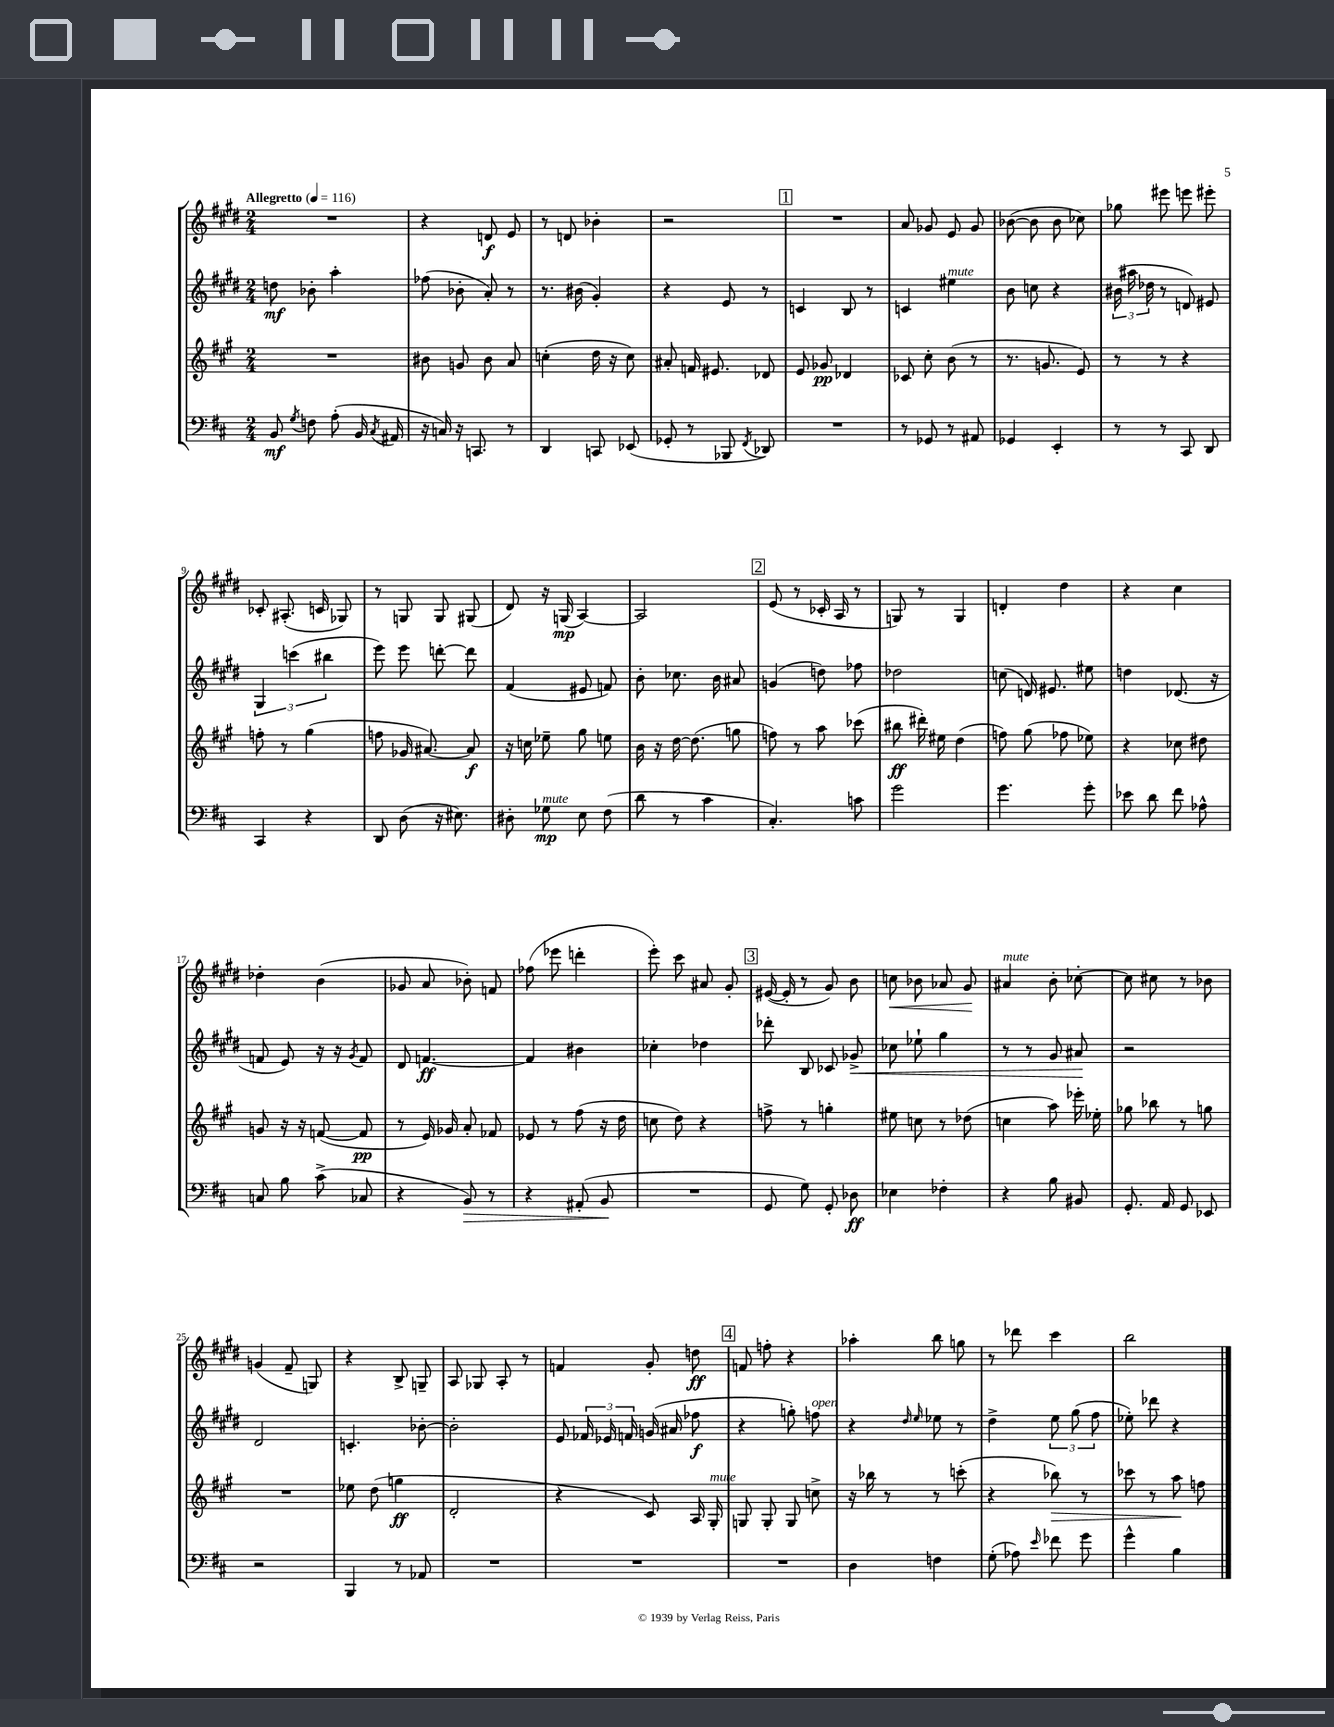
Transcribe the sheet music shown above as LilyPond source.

<<
\new StaffGroup <<
\new Staff = "s0" {
    \clef treble \key e \major \numericTimeSignature \time 2/4 \tempo "Allegretto" 4 = 116
    \autoBeamOff R2 |
    r4 d'8\f e'8 |
    r8 d'8 bes'4-. |
    r2 |
    \mark \markup { \box "1" } R2 |
    a'8 ges'8 e'8 ges'8 |
    bes'8~( bes'8 bes'8 ces''8) |
    ges''8 eis'''8 e'''8 eis'''8-. |
    ces'8-. ais8.-.( c'16 ges8) |
    r8 g8 g8 gis8( |
    dis'8) r16 g16\mp( a4~) |
    a2 |
    \mark \markup { \box "2" } e'8( r8 ces'16-. a16 r8 |
    g8) r8 g4 |
    d'4-. dis''4 |
    r4 cis''4 |
    des''4-. b'4( |
    ges'8 a'8 bes'8-.) f'8 |
    fes''8( ees'''8 d'''4-. |
    e'''8-.) cis'''8 ais'8 gis'8-. |
    \mark \markup { \box "3" } eis'16~( eis'16-. r8 gis'8) b'8 |
    c''8\< bes'8 aes'8 gis'8\! |
    ais'4^\markup { \italic "mute" } b'8-. ces''8~-. |
    ces''8 cis''8 r8 bes'8 |
    g'4( fis'8-- g8) |
    r4 b8-> g8-- |
    a8 ges8 a8-. r8 |
    f'4 gis'8-. d''8\ff |
    \mark \markup { \box "4" } f'8 f''8-. r4 |
    aes''4-. b''8 g''8 |
    r8 des'''8 cis'''4 |
    b''2 \bar "|." |
}
\new Staff = "s1" {
    \clef treble \key e \major \numericTimeSignature \time 2/4
    \autoBeamOff d''8\mf bes'8-. a''4-. |
    fes''8( bes'8-. a'8-.) r8 |
    r8. bis'16( gis'4-.) |
    r4 e'8 r8 |
    \mark \markup { \box "1" } c'4 b8 r8 |
    c'4 eis''4^\markup { \italic "mute" } |
    b'8 c''8 r4 |
    \tuplet 3/2 { bis'16( ais''16 des''16 } r8 d'8) eis'8 |
    \tuplet 3/2 { gis4 c'''4( bis''4 } |
    e'''8) e'''8 d'''8~-. d'''8 |
    fis'4( eis'8 f'8) |
    b'8-. ces''8. b'16 ais'8 |
    \mark \markup { \box "2" } g'4( d''8) fes''8 |
    des''2 |
    c''8( d'16) eis'8. eis''8 |
    d''4 des'8.( r16 |
    f'8 e'8) r16 r16 \acciaccatura { gis'8 } f'8 |
    dis'8 f'4.~\ff |
    f'4 bis'4 |
    ces''4-. des''4 |
    \mark \markup { \box "3" } des'''8-. b8 ces'8 ges'8->\< |
    ces''8 ees''8-! gis''4 |
    r8 r8 gis'8 ais'8\! |
    r2 |
    dis'2 |
    c'4.-. bes'8~-. |
    bes'2-. |
    e'8 \tuplet 3/2 { fes'16 ees'16 f'16 } g'16( ais'16 fes''8\f |
    \mark \markup { \box "4" } r4 g''8-.) f''8^\markup { \italic "open" } |
    r4 \grace { dis''16 e''16 } ees''8 r8 |
    dis''4-> \tuplet 3/2 { e''8 gis''8( fis''8 } |
    ees''8-.) des'''8 r4 \bar "|." |
}
\new Staff = "s2" {
    \clef treble \key a \major \numericTimeSignature \time 2/4
    \autoBeamOff R2 |
    bis'8 g'8 bis'8 a'8 |
    c''4-.( d''16 r16 c''8) |
    ais'8-. f'16 eis'8. des'8 |
    \mark \markup { \box "1" } e'8 ges'8\pp des'4 |
    ces'8 cis''8-. b'8( r8 |
    r8. g'8. e'8) |
    r8 r8 r4 |
    f''8-. r8 gis''4( |
    f''8 ges'16 ais'8.~) ais'8\f |
    r16 c''16 ees''8-- gis''8 e''8 |
    b'16 r16 d''16~ d''8.( g''8 |
    \mark \markup { \box "2" } f''8) r8 a''8 ces'''8( |
    bis''8\ff dis'''16-.) eis''16 d''4( |
    f''8) gis''8( fes''8 ees''8) |
    r4 ces''8 dis''8 |
    g'8 r16 r16 f'8~( f'8\pp |
    r8 e'16) ges'16 a'8-. fes'8 |
    ees'8 r8 fis''8( r16 d''16 |
    c''8 d''8) r4 |
    \mark \markup { \box "3" } f''8-> r8 g''4-. |
    eis''8 c''8 r8 des''8( |
    c''4 a''8) ees'''16-. ees''16-. |
    ges''8 bes''8 r8 g''8 |
    R2 |
    ees''8 d''8( g''4\ff |
    d'2-. |
    r4 cis'8) a16 gis16-.^\markup { \italic "mute" } |
    \mark \markup { \box "4" } g8 g8-. g8 c''8-> |
    r16 bes''16 r8 r8 c'''8-.( |
    r4 bes''8\>) r8 |
    ces'''8 r8 a''8\! f''8 \bar "|." |
}
\new Staff = "s3" {
    \clef bass \key d \major \numericTimeSignature \time 2/4
    \autoBeamOff b,8\mf \acciaccatura { g8 } f8 a8-.( b,16 \acciaccatura { cis8 } ais,16 |
    r16 c16) r16 c,8. r8 |
    d,4 c,8 ees,8( |
    ges,8-. r8 bes,,8 \acciaccatura { fis,8 } des,8) |
    \mark \markup { \box "1" } R2 |
    r8 ges,8 r8 ais,8 |
    ges,4 e,4-. |
    r8 r8 cis,8 d,8 |
    cis,4 r4 |
    d,8 d8( r16 eis8.) |
    dis8-. ges8\mp^\markup { \italic "mute" } e8 fis8( |
    d'8 r8 cis'4 |
    \mark \markup { \box "2" } cis4.-.) c'8 |
    g'2 |
    g'4. g'8-. |
    ees'8 d'8 fis'8 aes8-^ |
    c8 b8 cis'8->( ces8 |
    r4 b,8\>) r8 |
    r4 ais,8-.( b,8\! |
    R2 |
    \mark \markup { \box "3" } g,8 g8) g,8-. des8\ff |
    ees4 fes4-. |
    r4 b8 bis,8 |
    g,8.-. a,16 g,8 ees,8 |
    r2 |
    b,,4 r8 aes,8 |
    R2 |
    R2 |
    \mark \markup { \box "4" } R2 |
    d4 f4 |
    g8-.( aes8) \grace { e'16 } fes'8 g'8 |
    g'4-^ b4 \bar "|." |
}
>>
>>
